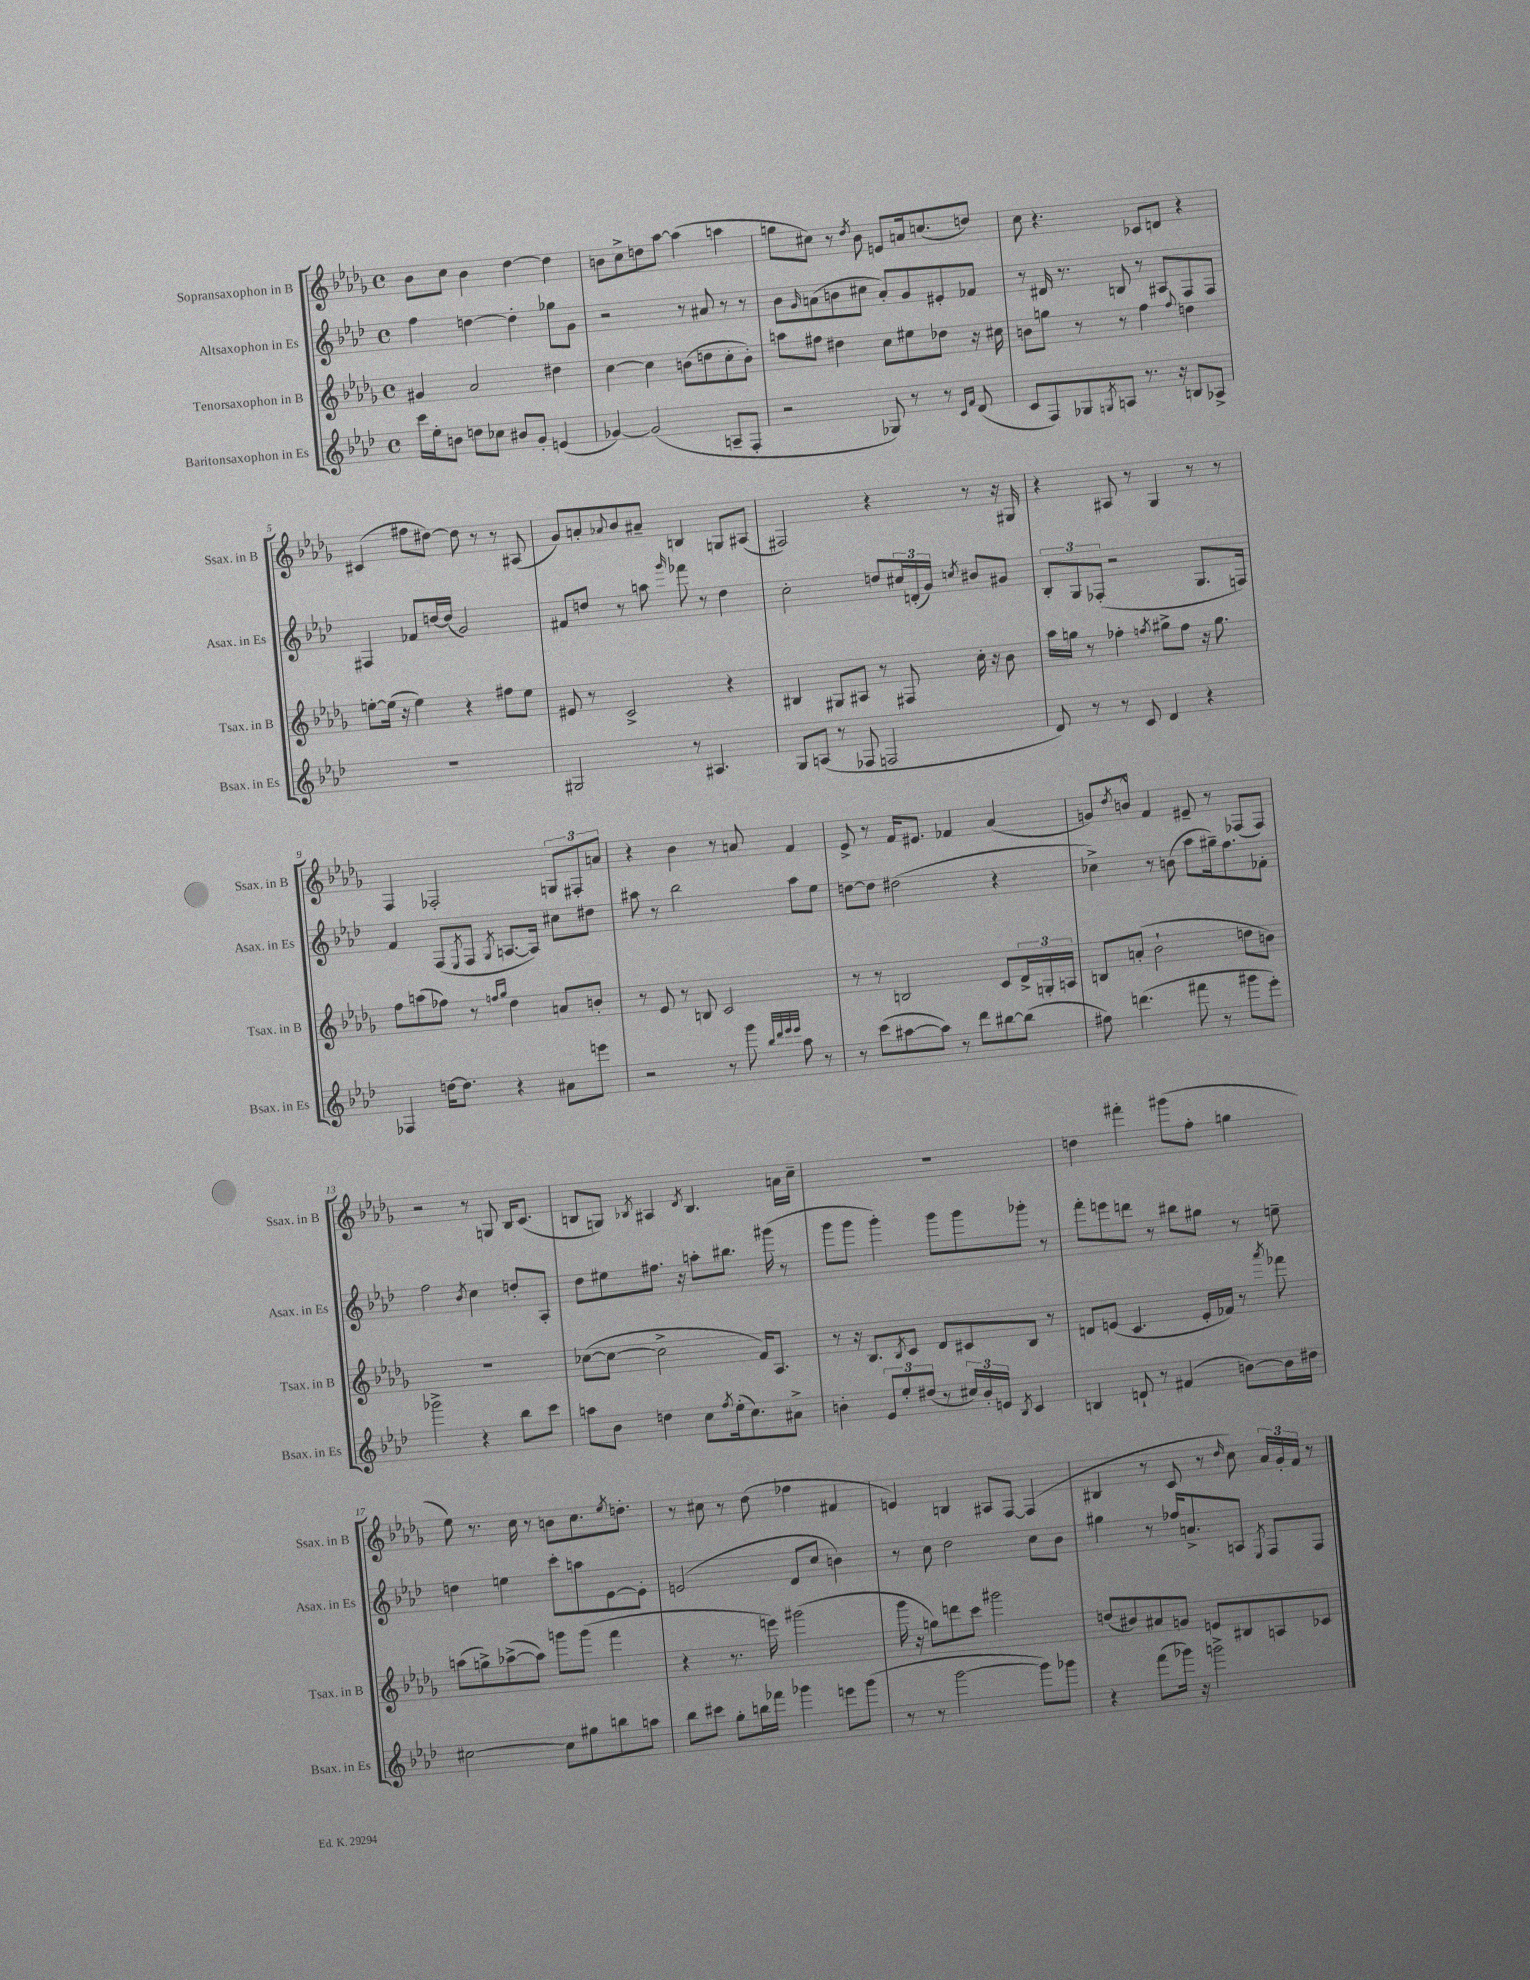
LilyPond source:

<<
\new StaffGroup <<
\new Staff = "s0" \with { instrumentName = "Sopransaxophon in B" shortInstrumentName = "Ssax. in B" } {
    \clef treble \key des \major \defaultTimeSignature \time 4/4
    bes'8 c''8 bes'4 des''4~ des''4 |
    b'8 c''8-> d''8 aes''8~ aes''4( a''4 |
    g''8 cis''8) r8 \acciaccatura { des''8 } bes'8 e'8 a'16 c''8.( d''8) |
    c''8 r4. ces'8 d'8 r4 |
    cis'4( fis''8 dis''8~) dis''8 r8 r8 ais8( |
    ges'8) a'8-. \appoggiatura { aes'8 } bes'8 ais'8-- b4 g8 ais8( |
    fis2) r4 r8 r16 gis16 |
    r4 ais8 r8 ges4 r8 r8 |
    f4 fes2-. \tuplet 3/2 { g8 fis8-. a'8 } |
    r4 bes'4 r8 a'8 f'4 |
    ees'8-> r8 f'16 eis'8. fes'4 aes'4( |
    g'8) \acciaccatura { des''8 } b'8-^ f'4 eis'8-- r8 fes8( fes8) |
    r2 r8 g8 bes16 c'8.( |
    b8 g8) \acciaccatura { bes8 } ais4 \acciaccatura { des'8 } bes4. a'16 c''16-- |
    R1 |
    d''4 fis'''4-. gis'''8( f''8-. g''4 |
    ees''8) r8. c''16 r8 b'8 c''8. \acciaccatura { ees''8 } d''8.-. |
    r8 cis''8 r8 des''8( fes''4 fis'4 |
    e'4) b4 ais8 f8~ f4( |
    bis4 r8 c'8 r8 \grace { des''16 } c''8) \tuplet 3/2 { aes'16 ges'16-. f'16 } r8 \bar "|." |
}
\new Staff = "s1" \with { instrumentName = "Altsaxophon in Es" shortInstrumentName = "Asax. in Es" } {
    \clef treble \key aes \major \defaultTimeSignature \time 4/4
    f''4 d''4~ d''4-. ges''8 g'8 |
    r2 r8 ais'8 r8 r8 |
    bes'8 \grace { g'16 } a'8( b'8 cis''8 a'8-.) g'8 eis'8-. fes'8 |
    r8 dis'16 r8. b8 r8 ais8 f8 f8 |
    fis4 fes'8 d''16~ d''16( g'2) |
    fis'8 d''8 r8 a''8 \grace { g'''16 } fes'''8 r8 d''4 |
    c''2-. d''8 \tuplet 3/2 { cis''16 d'16-.( g'16) } \acciaccatura { c''8 } bis'8 gis'8 |
    \tuplet 3/2 { bes8-. g8 fes8-.( } r2 g8. f16) |
    f'4 f8( \acciaccatura { ees8 } f8 \acciaccatura { g8 } a8.~ a16) cis''8 dis''8 |
    ais''8 r8 bes''2 ais''8 ees''8 |
    d''8~ d''8 dis''2( r4 |
    ces''4->) r8 b'8( aes''8 gis''16--) f''8. fes'8-. |
    f''2 \acciaccatura { bes'8 } c''4 d''8-. aes8-. |
    des''8 eis''8 fis''8. r16 a''8-. bis''8. gis'''16( r8 |
    g'''8 g'''8 g'''4-.) g'''8 g'''8 ges'''8-. r8 |
    f'''8-. e'''8 d'''8 r8 bis''8 gis''8 r8 e''8-- |
    d''4 e''4 c'''8-. a''8 ees'8~ ees'8-. |
    e'2( des'8 c''8 b'4) |
    r8 c''8 des''2 c''8 bes'8 |
    gis''4 r8 fes''16 a'8.-> a8 \acciaccatura { ees8 } f8 f8 \bar "|." |
}
\new Staff = "s2" \with { instrumentName = "Tenorsaxophon in B" shortInstrumentName = "Tsax. in B" } {
    \clef treble \key des \major \defaultTimeSignature \time 4/4
    gis'4 aes'2 dis''4 |
    c''4~ c''4 b'8( d''8 c''8-. b'8-.) |
    a''8 fis''8 dis''4 c''8 eis''8 des''8 r16 cis''16 |
    b'8 g''8 r8 r8 f''4 \appoggiatura { f''8 } d''4 |
    e''8~-. e''16( r16 e''4) r4 fis''8 e''8 |
    eis'8 r8 c'2-> r4 |
    bis4 gis8 ais8 r8 fis8 c''16-. r16 bes'8 |
    aes''16 g''16 r8 fes''4-. \acciaccatura { f''8 } gis''8-> f''8 r16 gis''8. |
    f''8 a''8( fes''8) r8 \grace { f''16 ges''16 } des''4 a'8 b'8-. |
    r8 ees'8 r8 b8 c'2 |
    r8 r8 b2 c'8 \tuplet 3/2 { des'16-> g16-. a16 } |
    b8 a'8-.( bes'2-! d''8 b'8) |
    R1 |
    ces''8~( ces''8~ ces''2-> f'16) aes8. |
    r8 r16 bes8. \acciaccatura { bes8 } c'8 des'8 cis'8 bes8 r8 |
    d'8 e'8( c'4. e'16-. fes'16) r8 \acciaccatura { aes'''8 } fes'''8 |
    a''8( g''8->) aes''8~->( aes''8) g'''8 g'''8( f'''4 |
    r4 r8. e'''16) gis'''2( |
    ges'''16 r16 g''8) d'''8 c'''8 gis'''2 |
    d''8( bis'8) ais'8 g'8 e'8 bis8 a8 ces'8 \bar "|." |
}
\new Staff = "s3" \with { instrumentName = "Baritonsaxophon in Es" shortInstrumentName = "Bsax. in Es" } {
    \clef treble \key aes \major \defaultTimeSignature \time 4/4
    c'''16 ees''16-. b'8 d''8 ces''8 bis'8 g'8-. e'4( |
    ges'4~) ges'2( a8-- f8-. |
    r2 ges8) r8 r8 \grace { c'16 f'16 } des'8( |
    c'8 f8) ges8 \acciaccatura { g8 } a8 r8. r16 b8 aes8-> |
    R1 |
    gis2 r8 ais4. |
    g8 a8( r8 fes8 f2 |
    des'8) r8 r8 c'8 des'4 r4 |
    fes4 d''16~ d''8. r4 ais'8 e'''8 |
    r2 r8 g'''8 \grace { bes''32 des'''32 ees'''32 ees'''32 } aes''8 r8 |
    r8 c'''8( ais''8~ ais''8) r8 des'''8 bis''8~ bis''8( |
    fis''8) d'''4.( fis'''8 r8 gis'''8 ees'''8-.) |
    ges'''2-> r4 bes''8 c'''8 |
    a''8 bes'8 d''4 c''8 \acciaccatura { f''8 } ees''16-.( c''8.) ais'8-> |
    b'4-. \tuplet 3/2 { ees'8 ees''8-. dis''8( } r8 \tuplet 3/2 { cis''16) b'16-. e'16 } \acciaccatura { bes8 } c'4 |
    b4 d'8-! r8 fis'4( b'8~) b'16 dis''16 |
    cis''2~ cis''8 gis''8 b''8 a''8 |
    bes''8 cis'''8 g''8-. b''16 fes'''16 ges'''4 e'''8 ges'''8( |
    r8 r8 g'''2~ g'''8) ges'''8 |
    r4 f'''8( ges'''16) r16 g'''2-> \bar "|." |
}
>>
>>
